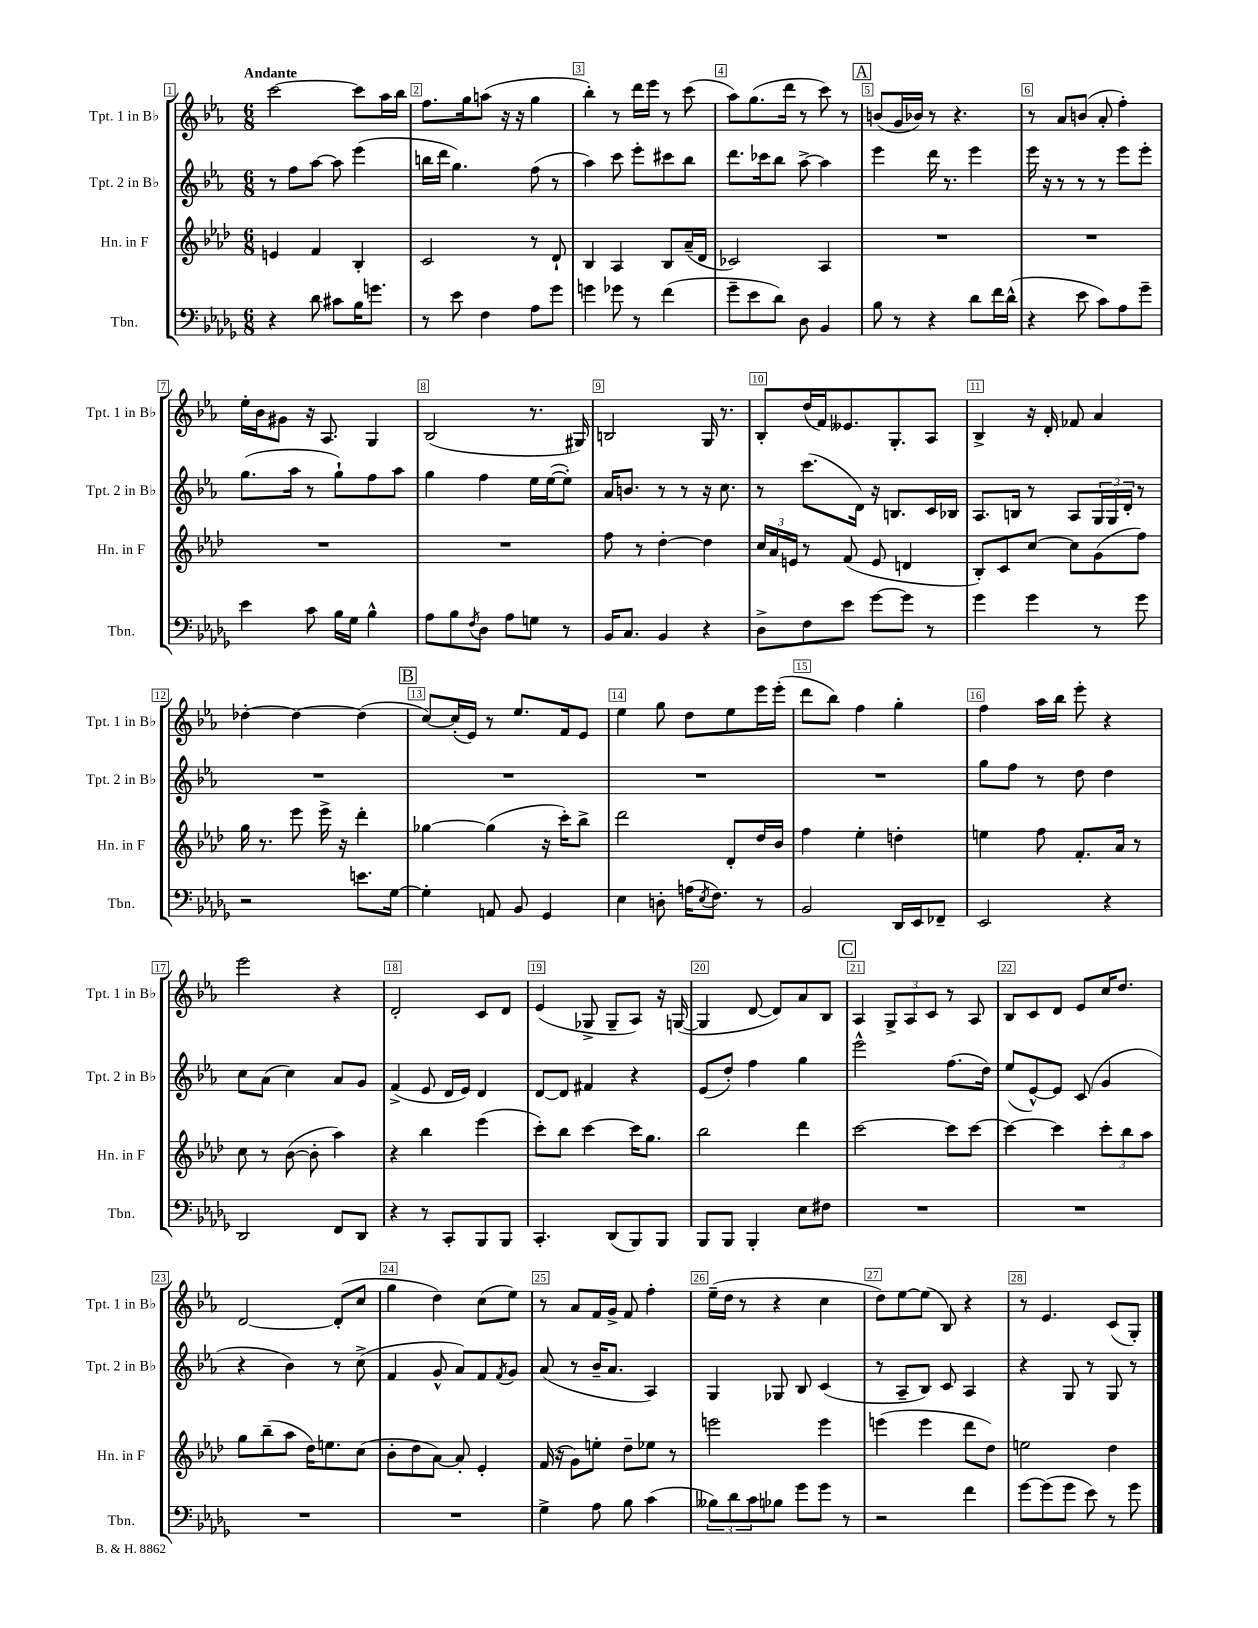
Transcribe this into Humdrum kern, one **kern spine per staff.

**kern	**kern	**kern	**kern
*part4	*part3	*part2	*part1
*staff4	*staff3	*staff2	*staff1
*I"Tbn.	*I"Hn. in F	*I"Tpt. 2 in B♭	*I"Tpt. 1 in B♭
*I'Tbn.	*I'Hn. in F	*I'Tpt. 2 in B♭	*I'Tpt. 1 in B♭
*clefF4	*clefG2	*clefG2	*clefG2
*k[b-e-a-d-g-]	*k[b-e-a-d-]	*k[b-e-a-]	*k[b-e-a-]
*M6/8	*M6/8	*M6/8	*M6/8
=1	=1	=1	=1
!	!	!	!LO:TX:a:B:t=Andante
4r	4en/	8r	[2ccc\
.	.	8ff\L	.
8d-\	4f/	[8aa-\J	.
8c#X\L	.	8aa-\]	.
16B-\K	4B-'/	(4eee-\	8ccc\L]
8.gn\J	.	.	.
.	.	.	16aa-\L
.	.	.	16bb-\JJ
=2	=2	=2	=2
8r	2c/	16bbn\LL	8.ff\L
.	.	16ddd\JJ	.
8e-\	.	4.gg\)	.
.	.	.	16gg\k
4F\	.	.	(8aan\J
.	.	.	16r
.	.	.	16r
8A-\L	8r	(8ff\	4gg\
8g-\J	8d-`/	8r	.
=3	=3	=3	=3
4gn\	4B-/	4aa-\)	4bb-'\)
8g-X\	4A-/	8ccc\	8r
8r	.	8eee-'\L	16ddd\LL
.	.	.	16eee-\JJ
(4f\	8B-/L	8ccc#X\	8r
.	(16a-~/L	8bb-\J	(8ccc\
.	16d-/JJ	.	.
=4	=4	=4	=4
8g-~\L	2c-X/)	8.ddd\L	8aa-\L)
8e-\	.	.	(8.gg\
.	.	16ccc-X\k	.
8d-\J)	.	8bb-\J	.
.	.	.	16ddd\Jk
8D-\	.	[8aa-^\	8r
4BB-/	4A-/	4aa-\]	8ccc\)
.	.	.	8r
!!LO:REH:place=s1:t=A
=5	=5	=5	=5
8B-\	2.r	4eee-\	(8bn/L
8r	.	.	16g/L
.	.	.	16b-X/JJ)
4r	.	16ddd\	8r
.	.	8.r	.
.	.	.	4.r
8d-\L	.	4eee-\	.
16f\L	.	.	.
(16d-^^\JJ	.	.	.
=6	=6	=6	=6
4r	2.r	16eee-\	8r
.	.	16r	.
.	.	8r	8a-/L
8e-\	.	8r	(8bn/J
8c\L)	.	8r	8a-'/
8A-\	.	8eee-\L	4ff'\)
8g-~\J	.	8eee-'\J	.
!!LO:LB:g=z
=7	=7	=7	=7
4e-\	2.r	(8.gg\L	16ee-'\LL
.	.	.	16b-\J
.	.	.	8g#X\J
.	.	16aa-\Jk	.
8c\	.	8r	16r
.	.	.	8.A-/
16B-\LL	.	8gg`\L)	.
16G-\JJ	.	.	.
4B-^^\	.	8ff\	4G/
.	.	8aa-\J	.
=8	=8	=8	=8
8A-\L	2.r	4gg\	(2B-/
8B-\	.	.	.
8qF/	.	.	.
8D-\J	.	4ff\	.
8A-\L	.	.	.
8Gn\J	.	16ee-\LL	8.r
.	.	([16ee-\J	.
8r	.	8ee-'\J])	.
.	.	.	16G#X/)
=9	=9	=9	=9
16BB-/KL	8ff\	16a-/KL	2Bn/
8.C/J	.	8.bn/J	.
.	8r	.	.
4BB-/	[4dd-'\	8r	.
.	.	8r	.
4r	4dd-\]	16r	16G/
.	.	8.cc\	8.r
=10	=10	=10	=10
8D-^\L	24cc/LL	8r	8B-'/L
.	24a-/	.	.
.	24en/JJ	.	.
8F\	8r	(8.ccc\L	(16dd/L
.	.	.	16f/J)
8e-\J	(8f/	.	8.e--X/
.	.	16d\Jk)	.
[8g-\L	8e/	16r	.
.	.	8.Bn/L	8.G'/
8g-\J]	4dn/	.	.
8r	.	16c/L	8A-/J
.	.	16B-X/JJ	.
=11	=11	=11	=11
4g-\	8B-'/L)	8.A-/L	4B-^/
.	8c/	.	.
.	.	16Bn/Jk	.
4g-\	[8cc/J	8r	16r
.	.	.	16d'/
.	8cc\L]	8A-/L	8f-X/
8r	(8g\	24G/L	4a-/
.	.	24G/	.
.	.	24d'/JJ	.
8g-\	8ff\J)	8r	.
!!LO:LB:g=z
=12	=12	=12	=12
2r	16gg\	2.r	[4dd-X'\
.	8.r	.	.
.	8eee-\	.	4dd-\_
.	16eee-^\	.	.
.	16r	.	.
8.en\L	4ddd-'\	.	(4dd-\]
[16G-\Jk	.	.	.
!!LO:REH:place=s1:t=B
=13	=13	=13	=13
4G-'\]	[4gg-X\	2.r	[8cc/L)
.	.	.	(16cc'/L]
.	.	.	16e-/JJ)
8AAn/	(4gg-\]	.	8r
8BB-/	.	.	8.ee-/L
4GG-/	16r	.	.
.	16ccc'\KL)	.	16f/k
.	8bb-^\J	.	8e-/J
=14	=14	=14	=14
4E-\	2ddd-\	2.r	4ee-\
8Dn'\	.	.	8gg\
(16An\KL	.	.	8dd\L
8qE-/	.	.	.
8.F\J)	.	.	.
.	8d-'/L	.	8ee-\
8r	16dd-/L	.	16eee-\L
.	16b-/JJ	.	(16eee-'\JJ
=15	=15	=15	=15
2BB-/	4ff\	2.r	8ddd\L
.	.	.	8bb-\J)
.	4ee-'\	.	4ff\
16DD-/LL	4ddn'\	.	4gg'\
16EE-/J	.	.	.
8FF-X~/J	.	.	.
=16	=16	=16	=16
2EE-/	4een\	8gg\L	4ff\
.	.	8ff\J	.
.	8ff\	8r	16aa-\LL
.	.	.	16bb-\JJ
.	8.f'/L	8dd\	8eee-'\
4r	.	4dd\	4r
.	16a-/Jk	.	.
.	8r	.	.
!!LO:LB:g=z
=17	=17	=17	=17
2DD-/	8cc\	8cc\L	2eee-\
.	8r	(8a-\J	.
.	([8b-\	4cc\)	.
.	8b-'\]	.	.
8FF/L	4aa-\)	8a-/L	4r
8DD-/J	.	8g/J	.
=18	=18	=18	=18
4r	4r	(4f^/	2d'/
8r	4bb-\	8e-/	.
8CC'/L	.	16d/LL	.
.	.	16e-/JJ)	.
8BBB-/	(4eee-\	4d/	8c/L
8BBB-/J	.	.	8d/J
=19	=19	=19	=19
4.CC'/	8ccc'\L)	[8d/L	(4e-/
.	8bb-\J	8d/J]	.
.	[4ccc\	4f#X/	8G-X^/
(8DD-/L	.	.	8G-~/L
8BBB-/)	16ccc\KL]	4r	8A-/J)
.	8.gg\J	.	.
8BBB-/J	.	.	16r
.	.	.	([16Gn/
=20	=20	=20	=20
8BBB-/L	2bb-\	(8e-/L	4G/]
8BBB-/J	.	8dd'/J)	.
4BBB-'/	.	4ff\	[8d/
.	.	.	8d/L])
8E-\L	4ddd-\	4gg\	8a-/
8F#X\J	.	.	8B-/J
!!LO:REH:place=s1:t=C
=21	=21	=21	=21
2.r	[2ccc\	2eee-^^\	4A-/
.	.	.	12G^/L
.	.	.	12A-/
.	.	.	12c/J
.	8ccc\L]	(8.ff\L	8r
.	[8ccc\J	.	8A-/
.	.	16dd\Jk)	.
=22	=22	=22	=22
2.r	4ccc\_	(8ee-/L	8B-/L
.	.	[8e-^^/)	8c/
.	4ccc\]	8e-/J]	8d/J
.	.	(8c/	8e-/L
.	12ccc'\L	4g/	16cc/K
.	.	.	8.dd/J
.	12bb-\	.	.
.	12aa-\J	.	.
!!LO:LB:g=z
=23	=23	=23	=23
2.r	8gg\L	4r	[2d/
.	(8bb-~\	.	.
.	8aa-\J	4b-\)	.
.	16dd-\KL)	.	.
.	8.een\	.	.
.	.	8r	(8d'/L]
.	(8cc\J	(8cc^\	8cc/J
=24	=24	=24	=24
2.r	8b-'\L	4f/	4gg\
.	8dd-\	.	.
.	[8a-\J)	8g^^/	4dd\)
.	8a-'/]	8a-/L)	.
.	4e-'/	8f/	(8cc\L
.	.	8qf/	.
.	.	8g/J	8ee-\J)
=25	=25	=25	=25
4G-^\	(16f/	(8a-/	8r
.	16r	.	.
.	8g\L)	8r	8a-/L
8A-\	8een'\J	16b-~/KL	16f/L
.	.	8.a-/J	16g^/JJ
8B-\	8dd-~\L	.	8f/
(4c\	8ee-X\J	4A-/)	4ff'\
.	8r	.	.
=26	=26	=26	=26
12B--X\L)	2eeen\	4G/	(16ee-~\LL
.	.	.	16dd\JJ
12d-\	.	.	.
.	.	.	8r
12c\	.	.	.
8B-X\J	.	8G-X/	4r
8g-\L	.	8B-/	.
8g-\J	4eee\	(4c/	4cc\
8r	.	.	.
=27	=27	=27	=27
2r	(4eeen\	8r	8dd\L)
.	.	8A-~/L	[8ee-\
.	4eee\	8B-/J)	(8ee-\J]
.	.	8c/	8B-/)
4f\	8ddd-\L	4A-/	4r
.	8dd-\J)	.	.
=28	=28	=28	=28
[8g-\L	2een\	4r	8r
(8g-\]	.	.	4.e-/
8g-\J	.	8G/	.
8e-\)	.	8r	.
8r	4dd-\	8G/	(8c/L
8g-\	.	8r	8G'/J)
==	==	==	==
*-	*-	*-	*-
